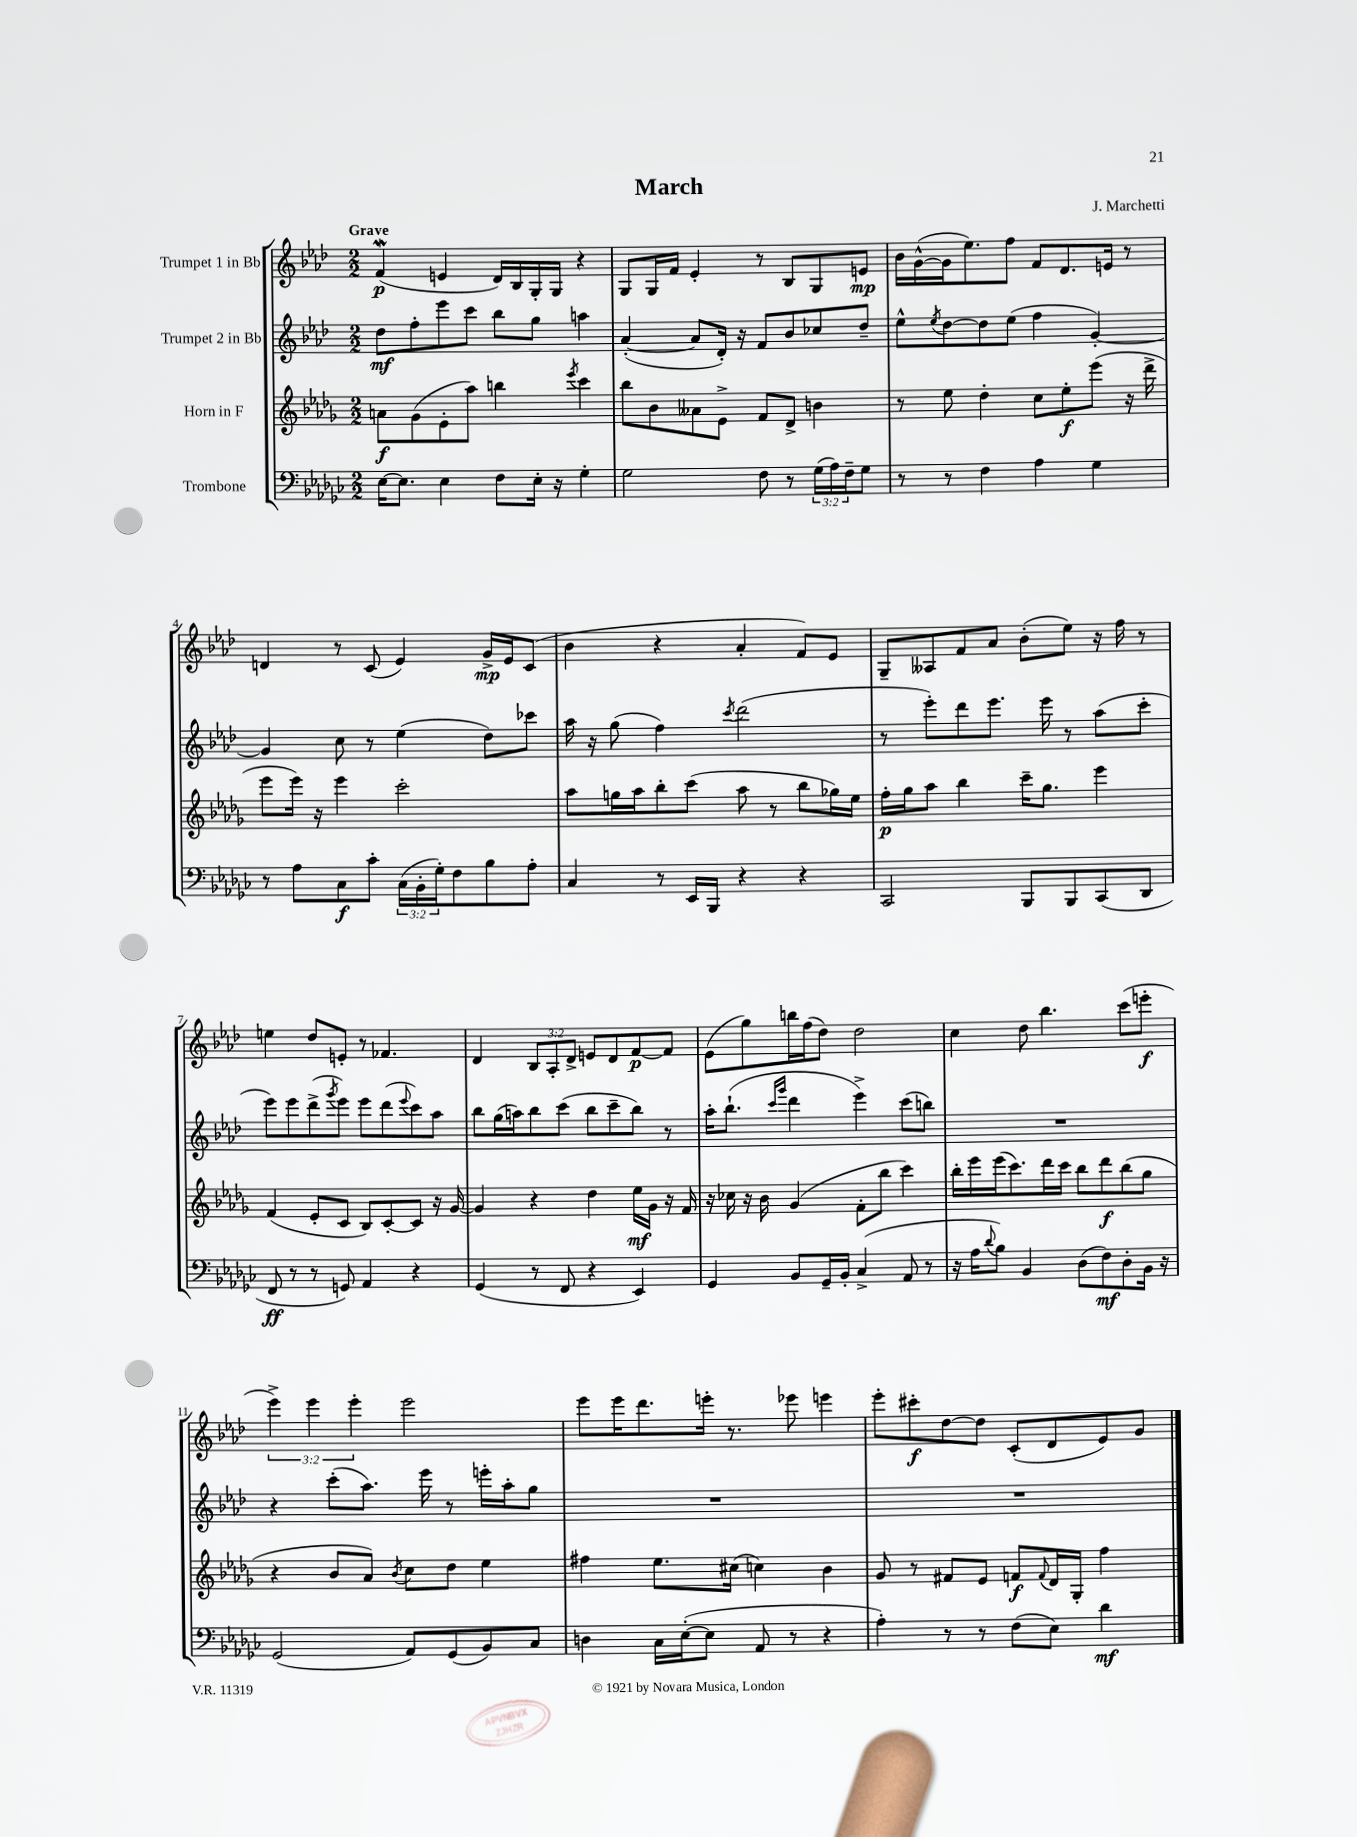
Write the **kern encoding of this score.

**kern	**kern	**kern	**kern
*staff4	*staff3	*staff2	*staff1
*clefF4	*clefG2	*clefG2	*clefG2
*k[b-e-a-d-g-c-]	*k[b-e-a-d-g-]	*k[b-e-a-d-]	*k[b-e-a-d-]
*M2/2	*M2/2	*M2/2	*M2/2
[16E-	8a	8dd-	(4f
8.E-]	.	.	.
.	(8g-	8ff'	.
4E-	8e-'	8eee-	4e
.	8aa-)	8ccc	.
8F	4bb	8bb-	16d-)
.	.	.	16B-
16E-'	.	8gg	16G'
16r	.	.	16G
.	8qeee-	.	.
4G-'	4ccc	4aa	4r
=	=	=	=
2G-	8bb-	([4a-'	8G
.	8b-	.	16G
.	.	.	16f
.	8a--	8a-]	4e-'
.	8e-^	16d-')	.
.	.	16r	.
8F	8f	8f	8r
8r	8d-^	8b-	8B-
(24G-	4b	8cc-	8G
24A-)	.	.	.
24F~	.	.	.
8G-	.	8dd-~	8e
=	=	=	=
8r	8r	8ee-^^	16b-
.	.	.	([16g^^
.	.	8qee-	.
8r	8ee-	[8dd-	16g]
.	.	.	8.ee-)
4F	4dd-'	8dd-]	.
.	.	(8ee-	8ff
4A-	8cc	4ff	8f
.	8ee-'	.	8.d-
4G-	(8eee-	[4g')	.
.	.	.	16e
.	16r	.	8r
.	16ddd-^	.	.
=	=	=	=
8r	8eee-	4g]	4d
8A-	16eee-)	.	.
.	16r	.	.
8C-	4eee-	8cc	8r
8c-'	.	8r	(8c
(24C-	2ccc'	(4ee-	4e-)
24BB-'	.	.	.
24G-')	.	.	.
8F	.	.	.
8B-	.	8dd-)	16g^
.	.	.	16e-
8A-'	.	8ccc-	(8c
=	=	=	=
4C-	8aa-	16aa-	4b-
.	.	16r	.
.	16gg	(8gg	.
.	16aa-	.	.
8r	8bb-'	4ff)	4r
16EE-	(8ccc	.	.
16BBB-	.	.	.
.	.	8qccc	.
4r	8aa-	(2ddd-	4a-'
.	8r	.	.
4r	8bb-	.	8f)
.	16gg-)	.	8e-
.	16ee-	.	.
=	=	=	=
2CC-	16ff'	8r	8G~
.	16gg-	.	.
.	8aa-	8eee-')	8A--
.	4bb-	8ddd-	8f
.	.	8.eee-	8a-
8BBB-	16ccc~	.	(8b-'
.	8.gg-	16eee-	.
8BBB-	.	8r	8ee-)
(8CC-	4eee-	(8aa-	16r
.	.	.	16ff
8DD-	.	8ccc'	8r
=	=	=	=
8FF	(4f	8eee-)	4ee
8r	.	8eee-	.
8r	8e-'	(8ddd-^	8dd-
.	.	8qggg	.
8GG)	8c	8eee-)	8e'
4AA-	8B-)	8eee-	8r
.	[8c'	(8ddd-	4.f-
.	.	8qqeee-	.
4r	8c]	8ccc)	.
.	16r	8aa-	.
.	[16g-	.	.
=	=	=	=
(4GG-	4g-]	8bb-	4d-
.	.	(16gg	.
.	.	16aa)	.
8r	4r	8bb-	12B-
.	.	.	12A-'
8FF	.	(8ccc	.
.	.	.	12d-^
4r	4dd-	8bb-	8e
.	.	8ccc~	8d-
4EE-)	16ee-	8bb-)	[8f
.	16g-	.	.
.	16r	8r	8f]
.	16f	.	.
=	=	=	=
4GG-	16r	16aa-'	(8e-
.	16cc-	(8.bb-`	.
.	16r	.	8gg)
.	16b-	.	.
.	.	16qqccc	.
.	.	16qqggg	.
8BB-	(4g-	4ddd-	16bb
.	.	.	(16ff
16GG-~	.	.	8dd-)
16BB-'	.	.	.
(4C-^	8f'	4eee-^)	2dd-
.	8bb-	.	.
8AA-	4ccc)	(8ccc	.
8r	.	8bb)	.
=	=	=	=
16r	16bb-'	1r	4cc
16A-	16eee-	.	.
8qqd-	.	.	.
8B-)	(16eee-	.	.
.	8.ccc)	.	.
4BB-	.	.	8dd-
.	16ddd-	.	4.bb-
.	16ccc	.	.
(8D-	8bb-	.	.
8F)	8ddd-	.	.
8D-'	(8bb-	.	(8ccc
16BB-	8gg-	.	8eee'
16r	.	.	.
=	=	=	=
(2GG-	4r	4r	6eee-^)
.	.	.	6eee-
.	8b-	(8ccc'	.
.	.	.	6eee-'
.	8a-)	8.aa-)	.
.	8qb-	.	.
8AA-)	8cc	.	2eee-
.	.	16eee-	.
(8GG-	8dd-	8r	.
8BB-)	4ee-	16eee'	.
.	.	16aa-'	.
8C-	.	8gg	.
=	=	=	=
4D	4ff#	1r	8eee-
.	.	.	16eee-
.	.	.	8.ddd-
16C-	8.ee-	.	.
([16E-'	.	.	.
8E-]	.	.	16eee'
.	(16cc#	.	8.r
8AA-	4cc)	.	.
8r	.	.	8eee-
4r	4b-	.	4eee
=	=	=	=
4A-')	8g-	1r	8eee-'
.	8r	.	8ccc#'
8r	8f#	.	[8dd-
8r	8e-	.	8dd-]
(8F	8f	.	(8c'
.	8qqf	.	.
8E-)	16d-	.	8d-
.	16G-'	.	.
4d-	4ff	.	8e-)
.	.	.	8g
==	==	==	==
*-	*-	*-	*-
